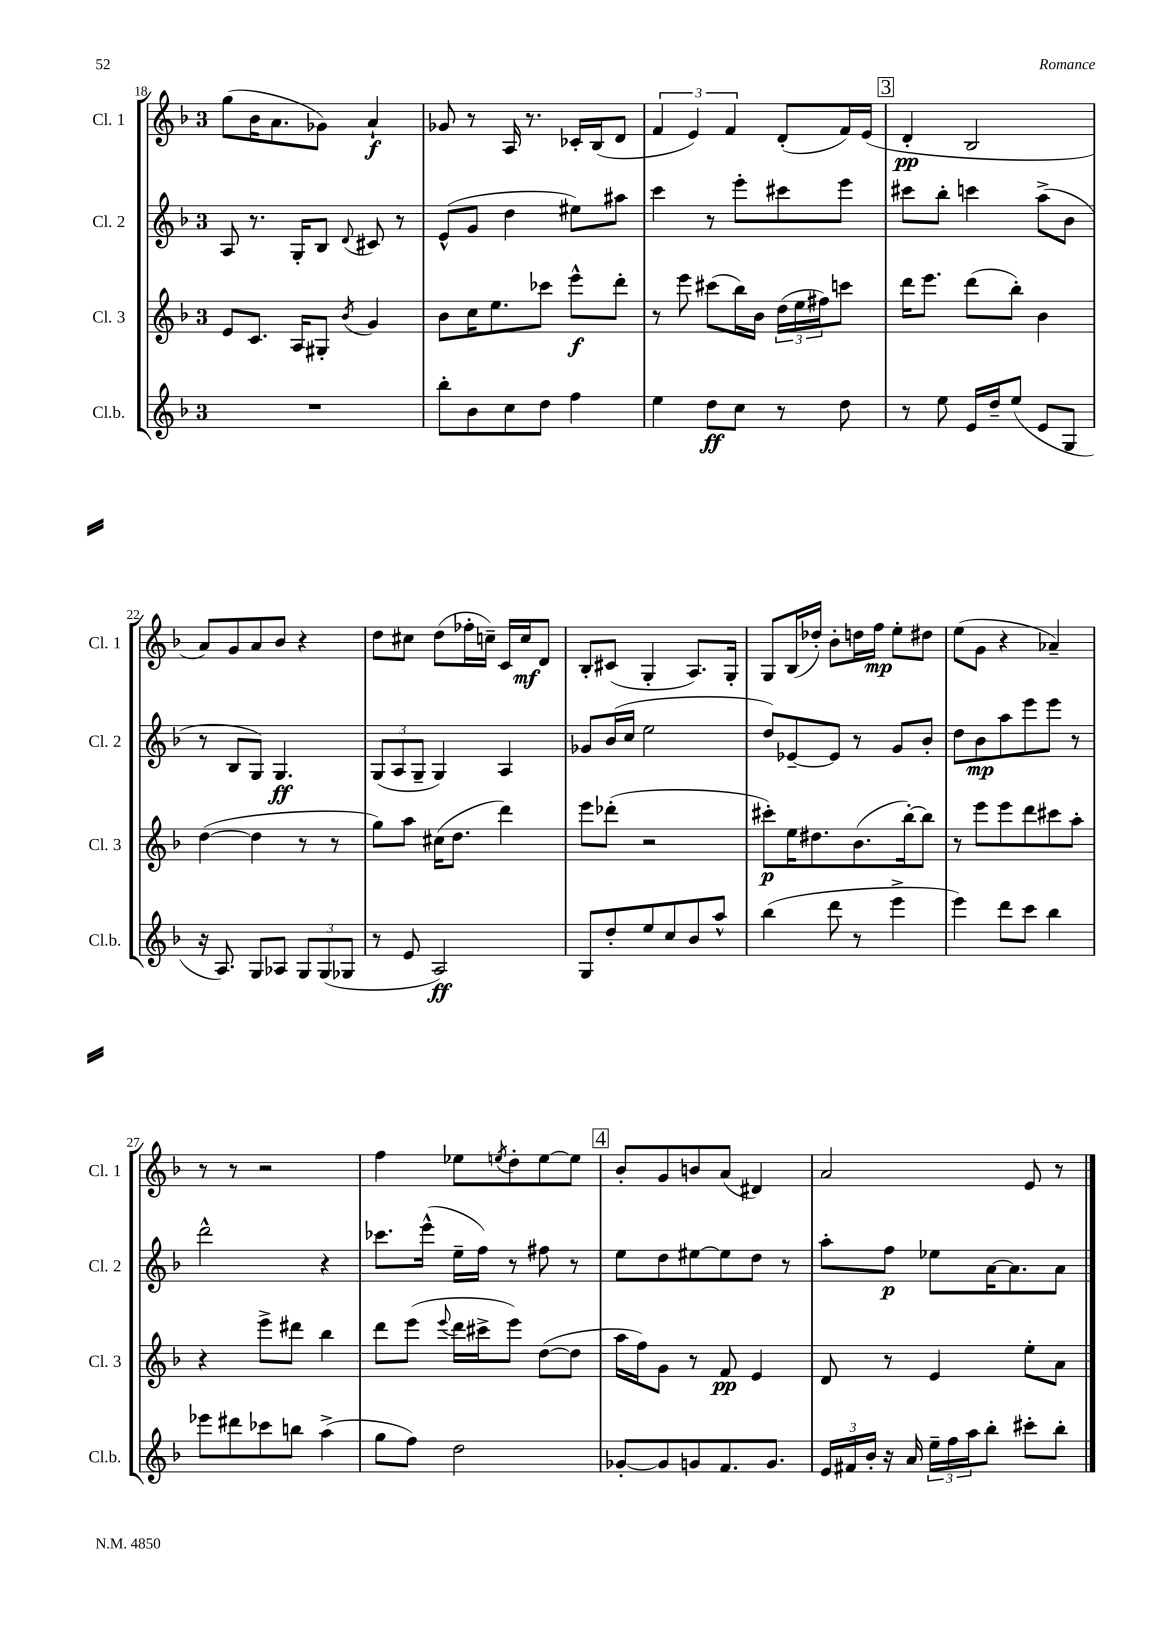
<<
\new StaffGroup <<
\new Staff = "s0" \with { instrumentName = "Cl. 1" shortInstrumentName = "Cl. 1" } {
    \clef treble \key f \major \once \override Staff.TimeSignature.style = #'single-digit \time 3/4
    g''8( bes'16 a'8. ges'8) a'4-!\f |
    ges'8 r8 a16 r8. ces'16-. bes16( d'8 |
    \tuplet 3/2 { f'4 e'4) f'4 } d'8-.( f'16) e'16( |
    \mark \markup { \box "3" } d'4-.\pp bes2 |
    a'8) g'8 a'8 bes'8 r4 |
    d''8 cis''8 d''8( fes''16-. c''16--) c'16 c''16\mf d'8 |
    bes8-. cis'8( g4-. a8.) g16-. |
    g8 bes16( des''16-.) bes'8-. d''16 f''16\mp e''8-. dis''8 |
    e''8( g'8 r4 aes'4--) |
    r8 r8 r2 |
    f''4 ees''8 \acciaccatura { e''8 } d''8-. e''8~ e''8 |
    \mark \markup { \box "4" } bes'8-. g'8 b'8 a'8( dis'4) |
    a'2 e'8 r8 \bar "|." |
}
\new Staff = "s1" \with { instrumentName = "Cl. 2" shortInstrumentName = "Cl. 2" } {
    \clef treble \key f \major \once \override Staff.TimeSignature.style = #'single-digit \time 3/4
    a8 r8. g16-. bes8 \appoggiatura { d'8 } cis'8 r8 |
    e'8-^( g'8 d''4 eis''8) ais''8 |
    c'''4 r8 e'''8-. cis'''8 e'''8 |
    \mark \markup { \box "3" } cis'''8 bes''8-. c'''4 a''8->( bes'8 |
    r8 bes8 g8) g4.\ff |
    \tuplet 3/2 { g8( a8 g8-- } g4) a4 |
    ges'8 bes'16( c''16 e''2 |
    d''8) ees'8~-- ees'8 r8 g'8 bes'8-. |
    d''8 bes'8\mp a''8 e'''8 e'''8 r8 |
    d'''2-^ r4 |
    ces'''8. e'''16-^( e''16-- f''16) r8 fis''8 r8 |
    \mark \markup { \box "4" } e''8 d''8 eis''8~ eis''8 d''8 r8 |
    a''8-. f''8\p ees''8 a'16~ a'8. a'8 \bar "|." |
}
\new Staff = "s2" \with { instrumentName = "Cl. 3" shortInstrumentName = "Cl. 3" } {
    \clef treble \key f \major \once \override Staff.TimeSignature.style = #'single-digit \time 3/4
    e'8 c'8. a16 gis8-. \acciaccatura { bes'8 } g'4 |
    bes'8 c''16 e''8. ces'''8 e'''8-^\f d'''8-. |
    r8 e'''8 cis'''8( bes''16) bes'16 \tuplet 3/2 { d''16( e''16 fis''16) } c'''8 |
    \mark \markup { \box "3" } d'''16 e'''8. d'''8( bes''8-.) bes'4 |
    d''4~( d''4 r8 r8 |
    g''8) a''8 cis''16( d''8. d'''4) |
    e'''8 des'''8-.( r2 |
    cis'''8-.\p) e''16 dis''8. bes'8.( bes''16~-.) bes''8 |
    r8 e'''8 e'''8 d'''8 cis'''8 a''8-. |
    r4 e'''8-> dis'''8 bes''4 |
    d'''8 e'''8( \appoggiatura { e'''8 } d'''16 cis'''16-> e'''8) d''8~( d''8 |
    \mark \markup { \box "4" } a''16 f''16) g'8 r8 f'8\pp e'4 |
    d'8 r8 e'4 e''8-. a'8 \bar "|." |
}
\new Staff = "s3" \with { instrumentName = "Cl.b." shortInstrumentName = "Cl.b." } {
    \clef treble \key f \major \once \override Staff.TimeSignature.style = #'single-digit \time 3/4
    R2. |
    bes''8-. bes'8 c''8 d''8 f''4 |
    e''4 d''8\ff c''8 r8 d''8 |
    \mark \markup { \box "3" } r8 e''8 e'16 d''16-- e''8( e'8 g8 |
    r16 a8.) g8 aes8 \tuplet 3/2 { g8 g8( ges8 } |
    r8 e'8 a2\ff) |
    g8 d''8-. e''8 c''8 bes'8 a''8-^ |
    bes''4( d'''8 r8 e'''4-> |
    e'''4) d'''8 c'''8 bes''4 |
    ees'''8 dis'''8 ces'''8 b''8 a''4->( |
    g''8 f''8) d''2 |
    \mark \markup { \box "4" } ges'8~-. ges'8 g'8 f'8. g'8. |
    \tuplet 3/2 { e'16 fis'16 bes'16-. } r16 a'16 \tuplet 3/2 { e''16-- f''16 a''16 } bes''8-. cis'''8-. bes''8-. \bar "|." |
}
>>
>>
\layout { \context { \Score currentBarNumber = #18 } }
